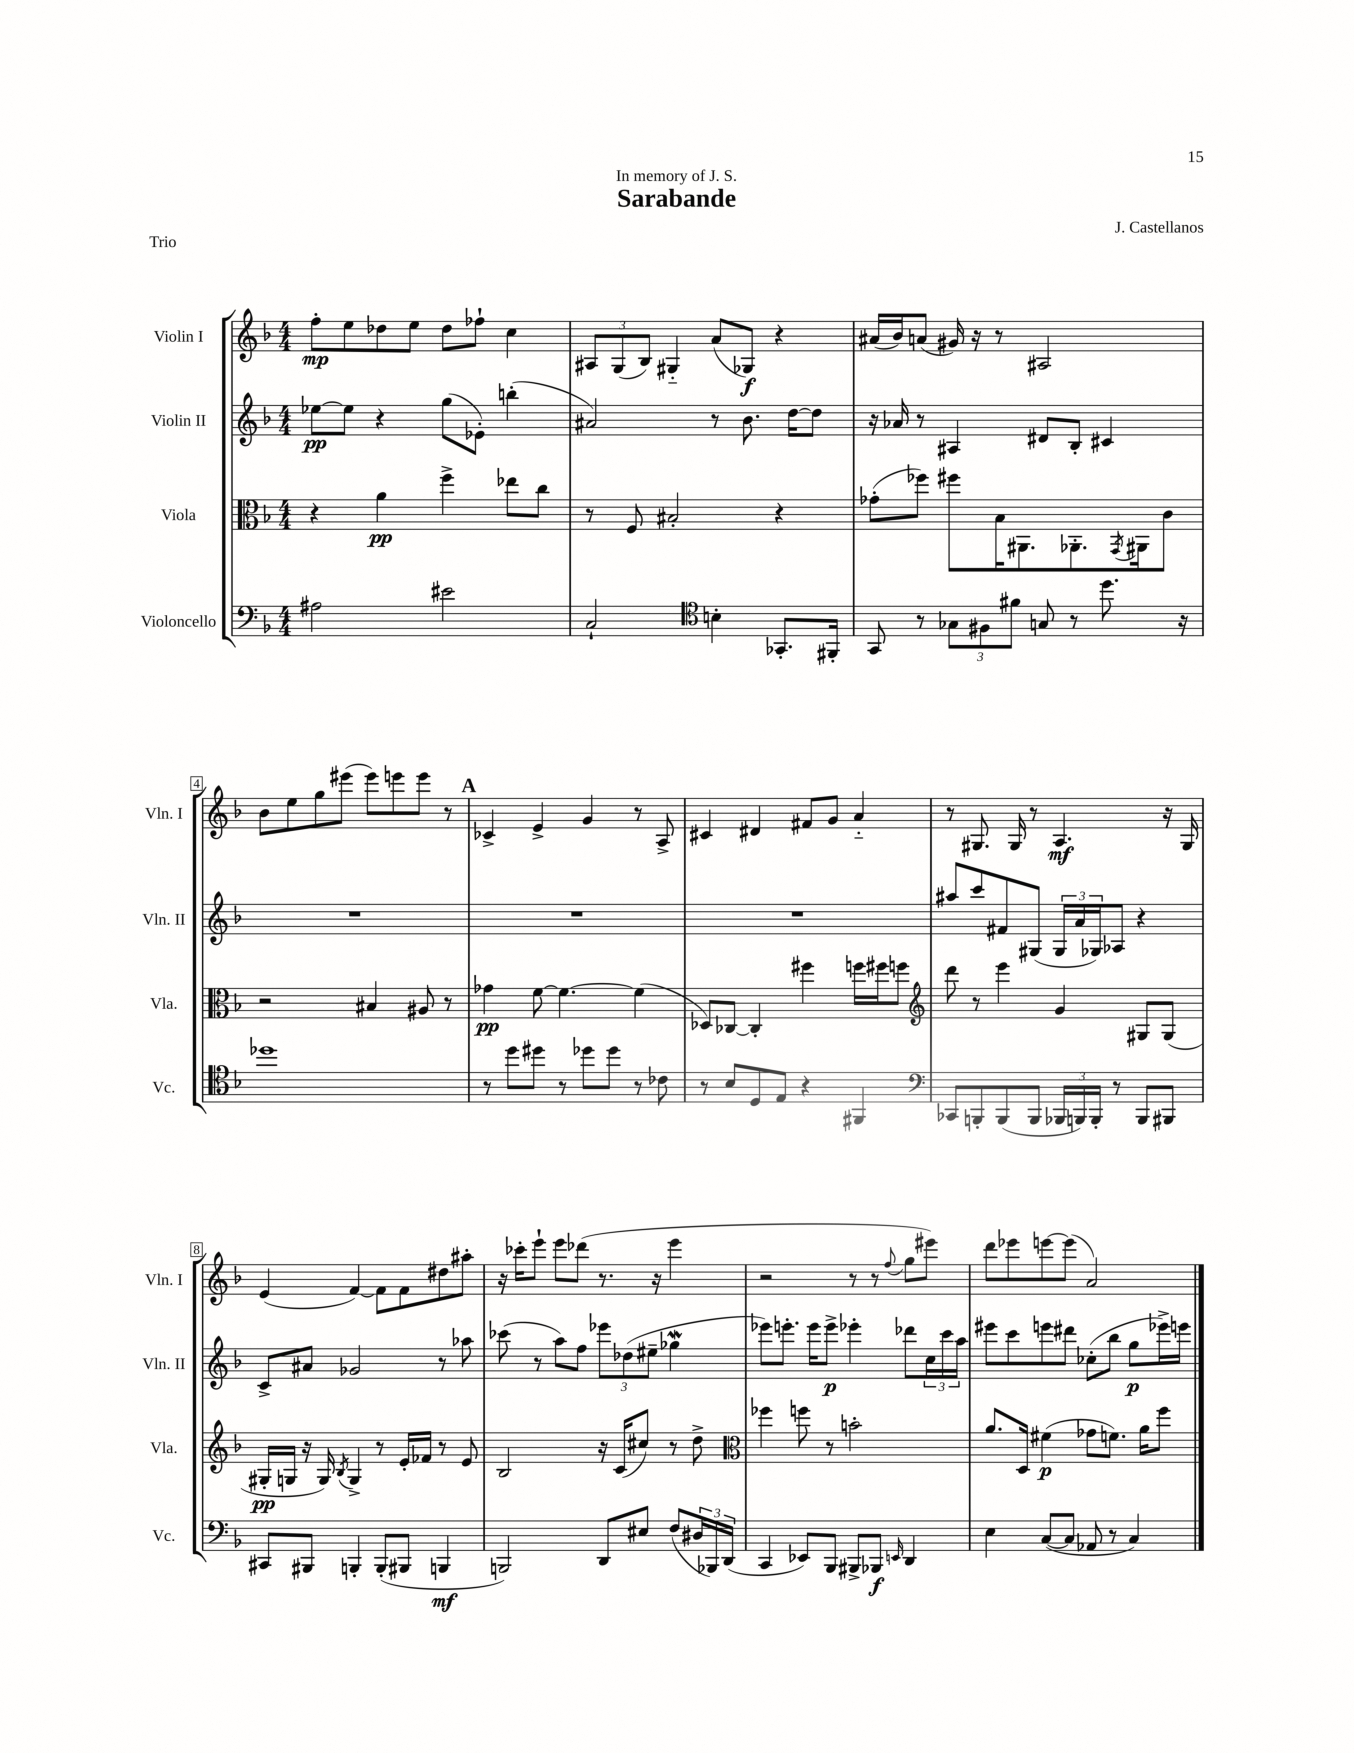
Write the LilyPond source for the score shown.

\header { title = "Sarabande" composer = "J. Castellanos" dedication = "In memory of J. S." piece = "Trio" }
<<
\new StaffGroup <<
\new Staff = "s0" \with { instrumentName = "Violin I" shortInstrumentName = "Vln. I" } {
    \clef treble \key f \major \numericTimeSignature \time 4/4
    f''8-.\mp e''8 des''8 e''8 des''8 fes''8-! c''4 |
    \tuplet 3/2 { ais8 g8( bes8) } gis4-_ a'8( ges8\f) r4 |
    ais'16( bes'16) a'8( gis'16) r16 r8 ais2 |
    bes'8 e''8 g''8 eis'''8( eis'''8) e'''8 e'''8 r8 |
    \mark \markup { \bold "A" } ces'4-> e'4-> g'4 r8 a8-> |
    cis'4 dis'4 fis'8 g'8 a'4-_ |
    r8 gis8. gis16 r8 a4.\mf r16 gis16 |
    e'4( f'4~) f'8 f'8 dis''8 ais''8-. |
    r16 ces'''16-. e'''8-! e'''8 des'''8( r8. r16 e'''4 |
    r2 r8 r8 \appoggiatura { f''8 } g''8 eis'''8) |
    d'''8 ees'''8 e'''8~ e'''8( a'2) \bar "|." |
}
\new Staff = "s1" \with { instrumentName = "Violin II" shortInstrumentName = "Vln. II" } {
    \clef treble \key f \major \numericTimeSignature \time 4/4
    ees''8~\pp ees''8 r4 g''8( ees'8-.) b''4-.( |
    ais'2) r8 bes'8. d''16~ d''8 |
    r16 aes'16 r8 ais4 dis'8 bes8-. cis'4 |
    R1 |
    \mark \markup { \bold "A" } R1 |
    R1 |
    ais''8 c'''8 fis'8 gis8( \tuplet 3/2 { gis16 a'16 ges16) } aes8 r4 |
    c'8-> ais'8 ges'2 r8 aes''8 |
    ces'''8( r8 a''8) f''8 \tuplet 3/2 { ees'''8 des''8( eis''8-- } ges''4\mordent |
    ees'''8) e'''8.-. e'''16 e'''8->\p ees'''4-. des'''8 \tuplet 3/2 { c''16 c'''16 a''16 } |
    eis'''8 c'''8 e'''8 dis'''8 ces''8-.( bes''8 g''8\p ees'''16->) e'''16 \bar "|." |
}
\new Staff = "s2" \with { instrumentName = "Viola" shortInstrumentName = "Vla." } {
    \clef alto \key f \major \numericTimeSignature \time 4/4
    r4 a'4\pp f''4-> ees''8 c''8 |
    r8 f8 bis2-. r4 |
    ges'8-.( fes''8) fis''8 bes16 ais,8. aes,8.-. \acciaccatura { g,8 } ais,16 c'8 |
    r2 bis4 ais8 r8 |
    \mark \markup { \bold "A" } ges'4\pp f'8~ f'4.~ f'4( |
    des8) ces8~ ces4-. fis''4 f''16 fis''16 f''8 |
    \clef treble d'''8 r8 e'''4 g'4 gis8 gis8( |
    gis16-.\pp g16 r16 g16) \acciaccatura { bes8 } g4-> r8 e'16-. fes'16 r8 e'8 |
    bes2 r16 c'16( cis''8) r8 d''8-> |
    \clef alto fes''4 f''8 r8 b'2-. |
    a'8. d16 fis'4\p( ges'8 f'8.) a'16 f''8 \bar "|." |
}
\new Staff = "s3" \with { instrumentName = "Violoncello" shortInstrumentName = "Vc." } {
    \clef bass \key f \major \numericTimeSignature \time 4/4
    ais2 eis'2 |
    c2-! \clef tenor b4-. ges,8.-. fis,16-. |
    g,8 r8 \tuplet 3/2 { ges8 fis8 fis'8 } g8 r8 d''8. r16 |
    des''1 |
    \mark \markup { \bold "A" } r8 d''8 dis''8 r8 des''8 des''8 r8 ces'8 |
    r8 bes8 d8 e8 r4 fis,4 |
    \clef bass ces,8 b,,8-. b,,8( b,,8 \tuplet 3/2 { bes,,16 b,,16) b,,16-. } r8 b,,8 bis,,8 |
    cis,8 bis,,8 b,,4-. b,,8-.( bis,,8 b,,4\mf |
    b,,2) d,8 eis8 f8( \tuplet 3/2 { dis16 bes,,16) d,16( } |
    c,4 ees,8) bes,,8 bis,,8-> bes,,8\f \grace { e,16 } d,4 |
    e4 c8~( c8 aes,8 r8 c4) \bar "|." |
}
>>
>>
\layout { \context { \Score \override BarNumber.stencil = #(make-stencil-boxer 0.1 0.3 ly:text-interface::print) } }
